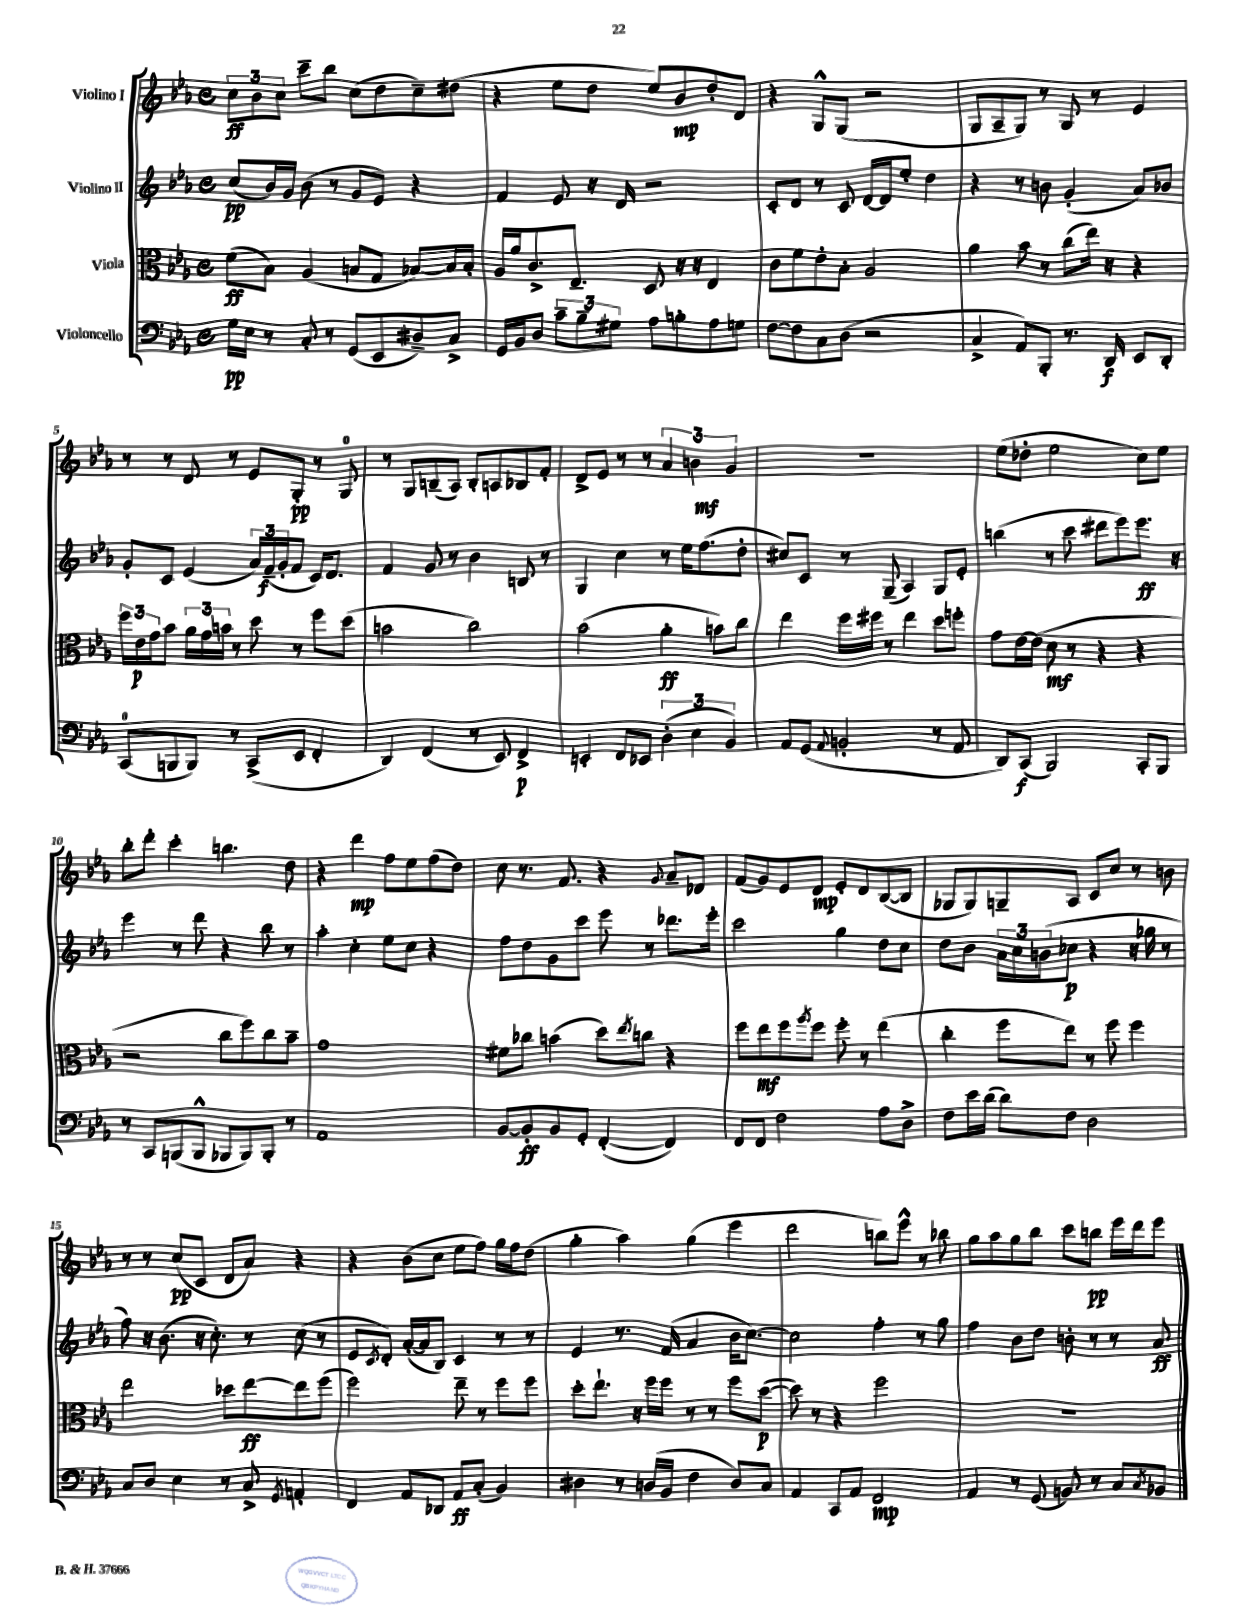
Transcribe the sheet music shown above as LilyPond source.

<<
\new StaffGroup <<
\new Staff = "s0" \with { instrumentName = "Violino I" } {
    \clef treble \key ees \major \defaultTimeSignature \time 4/4
    \tuplet 3/2 { c''8\ff bes'8 c''8 } c'''8-- bes''8 c''8( d''8 c''8--) dis''8( |
    r4 ees''8 d''8 ees''8) bes'8\mp d''8-. d'8 |
    r4 g8-^ g8( r2 |
    g8 aes8-- g8) r8 g8 r8 ees'4 |
    r8 r8 d'8 r8 ees'8 g8-.\pp r8 g8-0 |
    r8 g8 b8--( aes8) b8-. a8 bes8 f'8-. |
    d'8-> ees'8 r8 r8 \tuplet 3/2 { aes'4 b'4\mf g'4 } |
    R1 |
    ees''8( des''8-. ees''2 c''8) ees''8 |
    bes''8-. d'''8-. c'''4-. b''4. d''8 |
    r4 d'''4\mp f''8 ees''8 f''8( d''8) |
    c''8 r8. f'8. r4 \appoggiatura { g'8 } aes'8-- des'8 |
    f'8( g'8) ees'8 d'8\mp ees'8-. d'8 bes8~( bes8 |
    ges8 ges8) g8-- aes8 c'8 c''8 r8 b'8 |
    r8 r8 c''8\pp( c'8 d'8 aes'8) r4 |
    r4 bes'8( c''8 ees''8 f''8) g''16 f''16 d''8( |
    g''4-. aes''4) g''4( ees'''4 |
    d'''2 b''8) ees'''8-^ r8 bes''8 |
    g''8 aes''8 g''8 bes''8 c'''8 b''8\pp ees'''16 d'''16 ees'''8 \bar "|." |
}
\new Staff = "s1" \with { instrumentName = "Violino II" } {
    \clef treble \key ees \major \defaultTimeSignature \time 4/4
    c''8\pp( bes'16) g'16 bes'8( r8 g'8 ees'8) r4 |
    f'4 ees'8 r16 d'16 r2 |
    c'8-. d'8 r8 c'8 d'16~ d'16 ees''8-. d''4 |
    r4 r8 b'8 g'4-.( aes'8) bes'8 |
    g'8-. c'8 ees'4( \tuplet 3/2 { aes'16) f'16--\f( g'16-. } f'8 c'16) d'8. |
    f'4 g'8 r8 bes'4 b8 r8 |
    g4 c''4 r8 ees''16 f''8.( d''8-. |
    cis''8) c'8 r8 g8--( aes4) g8 ees'8-. |
    b''4( r8 c'''8 dis'''8 ees'''8) ees'''8.\ff r16 |
    ees'''4 r8 d'''8 r4 bes''8 r8 |
    aes''4-. c''4-. ees''8 c''8 r4 |
    f''8 d''8 g'8 c'''8 ees'''8 r8 des'''8. ees'''16-. |
    c'''2 g''4 d''8 c''8 |
    d''8 bes'8 \tuplet 3/2 { aes'16 c''16 b'16( } ces''8\p r4 r16 ges''16 r8 |
    f''8) r16 bes'8.( r16 c''8.-.) r8 c''8( r8 |
    ees'8 \acciaccatura { c'8 } d'8-.) aes'16~-.( aes'16 bes8) c'4 r8 r8 |
    ees'4 r8. f'16( aes'4 bes'16 c''8.~) |
    c''2 f''4-. r8 g''8 |
    f''4 bes'8 d''8 b'8-. r8 r8 aes'8\ff \bar "|." |
}
\new Staff = "s2" \with { instrumentName = "Viola" } {
    \clef alto \key ees \major \defaultTimeSignature \time 4/4
    f'8\ff( bes8) aes4( b8 g8 bes8~) bes16 bes16-. |
    aes16 aes'16 c'8.-> ees8.-- d8 r16 r16 ees4 |
    c'8 f'8 ees'8-. bes8-. aes2 |
    aes'4 bes'8 r8 c''8( ees''16) r16 r4 |
    \tuplet 3/2 { f''16 ees'16\p g'16 } bes'8 \tuplet 3/2 { aes'16 g'16 b'16 } r8 d''8 r8 f''8 d''8( |
    b'2 c''2) |
    bes'2( aes'4-.\ff b'8) c''8 |
    ees''4 f''16 fis''16 r8 ees''4 d''8 f''8-. |
    g'8 ees'16~ ees'16( d'8\mf r8 r4 r4 |
    r2 c''8 f''8) c''8 bes'8-- |
    g'1 |
    fis'8 ces''8 b'4( d''8) \acciaccatura { ees''8 } c''8 r4 |
    f''8 ees''8\mf f''8 \acciaccatura { aes''8 } f''8 f''8-. r8 ees''4( |
    c''4-. f''8 ees''8) r8 f''8 f''4 |
    ees''2 des''8 ees''8~\ff ees''8 f''8( |
    f''2) ees''8-- r8 f''8 f''8 |
    d''8-. ees''8.-! r16 f''16 f''16 r8 r8 f''8 d''8~\p( |
    d''8) r8 r4 f''2 |
    R1 \bar "|." |
}
\new Staff = "s3" \with { instrumentName = "Violoncello" } {
    \clef bass \key ees \major \defaultTimeSignature \time 4/4
    g16\pp ees16 r8 c8-. r8 g,8( ees,8 dis8--) c8-> |
    g,16 bes,16 d8 \tuplet 3/2 { c'8-- bes8-- gis8 } aes8 b8-. aes8 g8 |
    f8~ f8 c8 d8( r2 |
    c4-> aes,8) bes,,8-. r8. d,16\f ees,8 d,8-. |
    c,8-0( b,,8 b,,8) r8 c,8->( ees,8 f,4-. |
    d,4) f,4( r8 ees,8) f,4->\p |
    e,4-. f,8 ees,8 \tuplet 3/2 { d4-.( ees4 bes,4) } |
    aes,8 g,8( \appoggiatura { aes,8 } b,2-. r8 aes,8 |
    d,8) c,8\f( bes,,2) c,8-. bes,,8 |
    r8 c,8 b,,8( b,,8-^ bes,,8 bes,,8) bes,,8-. r8 |
    aes,1 |
    bes,8~ bes,8-.\ff bes,8 g,8-. f,4~-.( f,4) |
    f,8 f,8 f2 aes8 d8-> |
    f8 ees'16 d'16( d'8) f8 d2 |
    c8 d8 ees4 r8 c8-> \acciaccatura { g,8 } a,4-. |
    f,4 aes,8 des,8 aes,8\ff c8-.( bes,4) |
    dis4 r8 d16( bes,16 f4 d8) c8 |
    aes,4 c,8 aes,8 f,2\mp |
    aes,4 r8 g,8( b,8) r8 c8 \acciaccatura { c8 } bes,8 \bar "|." |
}
>>
>>
